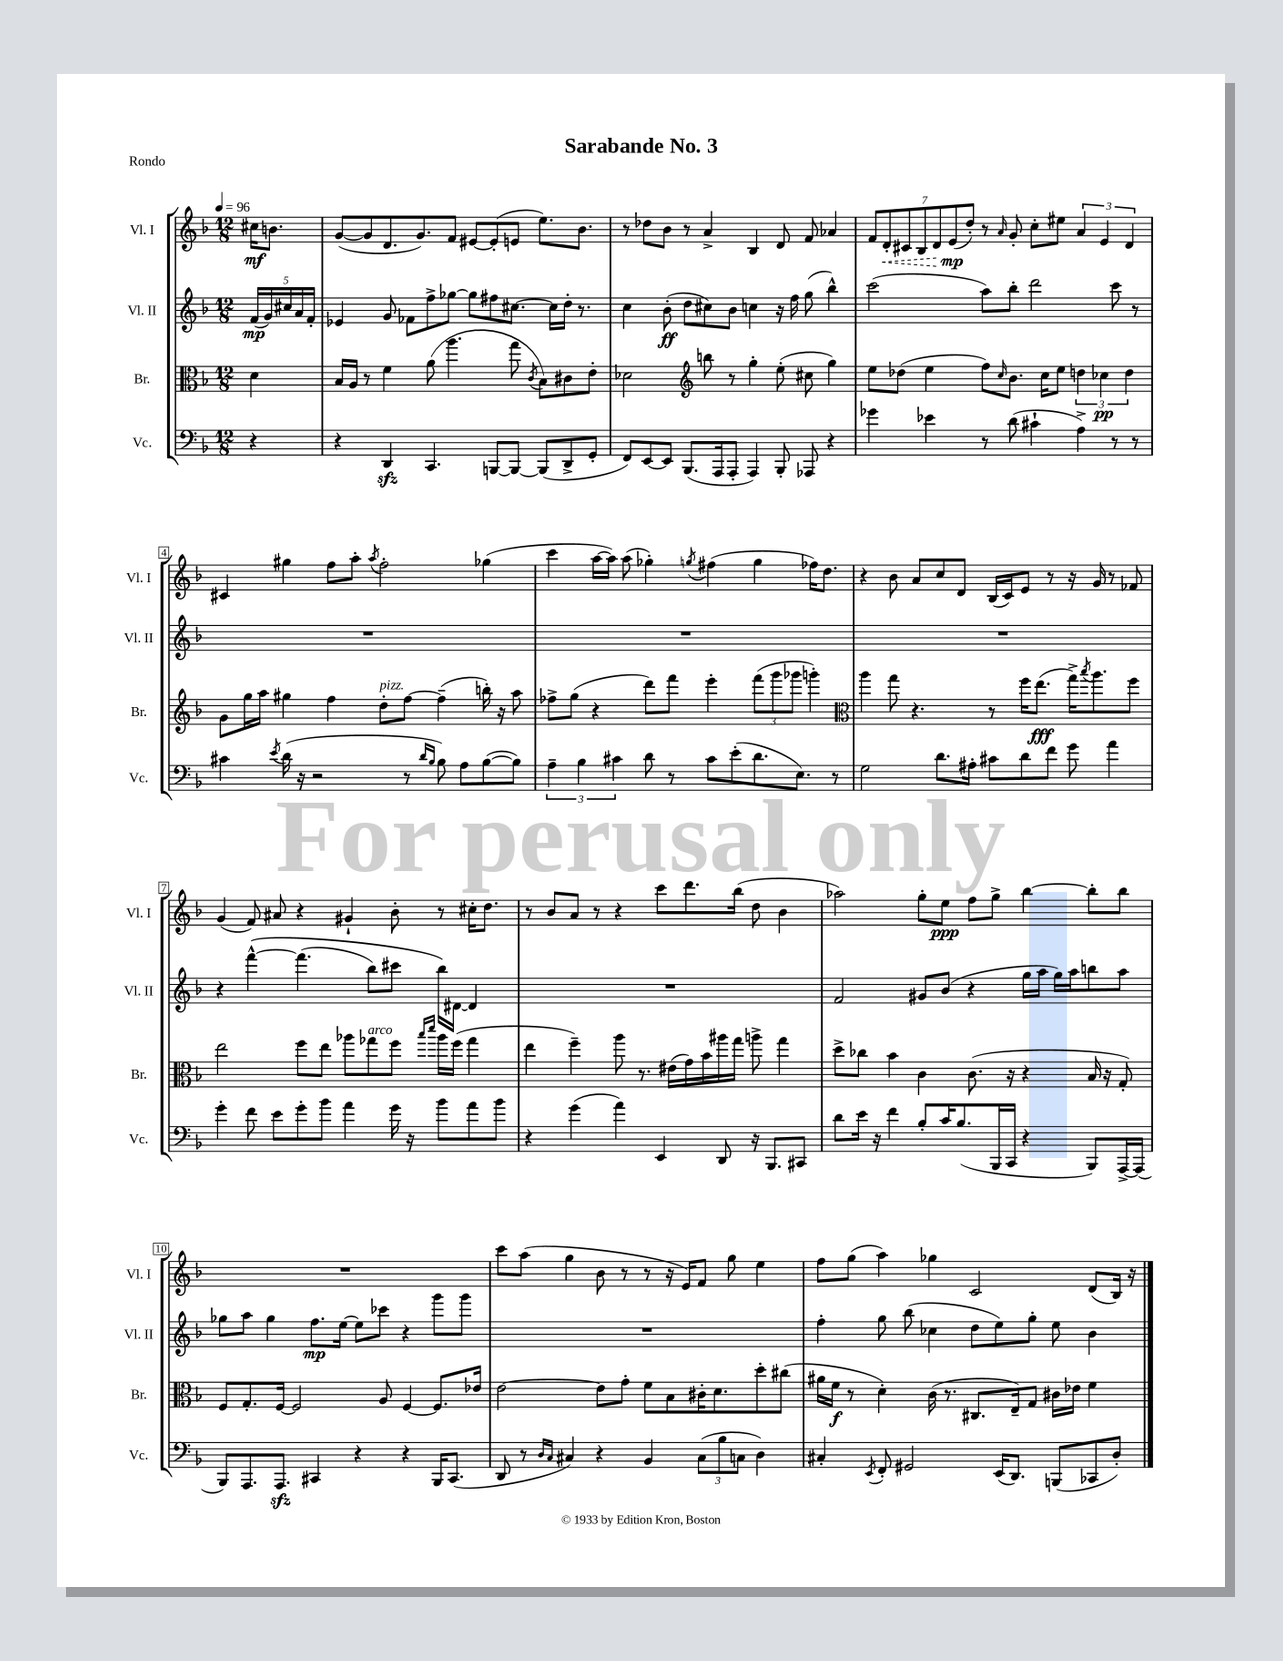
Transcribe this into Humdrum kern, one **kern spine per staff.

**kern	**kern	**kern	**kern
*staff4	*staff3	*staff2	*staff1
*clefF4	*clefC3	*clefG2	*clefG2
*k[b-]	*k[b-]	*k[b-]	*k[b-]
*M12/8	*M12/8	*M12/8	*M12/8
*MM96	*MM96	*MM96	*MM96
4r	4d	(20f	16cc#
.	.	20g)	.
.	.	.	8.b
.	.	20cc#	.
.	.	20a	.
.	.	20f'	.
=	=	=	=
4r	16B-	4e-	([8g
.	16A	.	.
.	8r	.	8g]
4DD	4f	8g	8.d
.	.	8f-	.
.	.	.	8.g)
4.CC	(8a	8ff^	.
.	4.aa	[8gg-	8f
.	.	8gg-]	[8e#
[8BBB	.	8ff#	(8e#']
8BBB_	8gg	[8.cc#	8e
.	8qc	.	.
(8BBB]	8B-)	.	8.ee)
.	.	16cc#]	.
8DD^	8c#	16dd'	.
.	.	8.r	8.b-
8GG'	8e'	.	.
=	=	=	=
8FF)	2d-	4cc	8r
[8EE	.	.	8dd-
8EE]	.	(8b-'	8b-
(8.BBB-	.	8dd	8r
*	*clefG2	*	*
.	8bb	8cc#)	4a^
16AAA	.	.	.
8AAA'	8r	8b-	.
4AAA)	4gg'	4cc	4B-
8BBB-'	(8ee'	16r	8d
.	.	16ff	.
8AAA-	8cc#	(8gg	8f
4r	4gg)	4bb-^^)	4a-
=	=	=	=
4g-	8ee	(2ccc	14f
.	.	.	14d'
.	(8dd-	.	.
.	.	.	14c#
.	.	.	14B-
4e-	4ee	.	.
.	.	.	14d
.	.	.	(14e
.	.	.	14dd')
8r	8ff)	8aa)	8r
.	16qqcc	.	16qqa
(8d	8.b-	8bb-'	8g'
4c#`	.	2ddd	8cc'
.	16cc	.	.
.	8ee	.	8ee#
4A^)	6dd	.	6a
.	6cc-	.	6e
8r	.	8ccc	.
.	6dd	.	6d
8r	.	8r	.
=	=	=	=
4c#	8g	1.r	4c#
.	16gg	.	.
.	16aa	.	.
8qe	.	.	.
(16d	4gg#	.	4gg#
16r	.	.	.
2r	.	.	.
.	4ff	.	8ff
.	.	.	8aa'
.	.	.	8qaa
.	8dd'	.	2ff'
8r	[8ff	.	.
16qqd	.	.	.
16qqB-	.	.	.
8B-)	(4ff~]	.	.
8A	.	.	.
([8B-	16bb')	.	(4gg-
.	16r	.	.
8B-])	8aa	.	.
=	=	=	=
6A~	8ff-^	1.r	4ccc
.	(8gg	.	.
6B-	.	.	.
.	4r	.	[16aa
.	.	.	16aa])
6c#	.	.	.
.	.	.	(8aa
8d	8ddd)	.	4gg-')
8r	8fff	.	.
.	.	.	8qgg
8c#	4eee'	.	(4ff#
(8e'	.	.	.
8.d	(12fff	.	4gg
.	12ggg	.	.
.	12ggg-	.	.
8.E)	.	.	.
.	4ggg')	.	16ff-)
.	.	.	8.dd
8r	.	.	.
=	=	=	=
*	*clefC3	*	*
2G	4aa	1.r	4r
.	8gg	.	8b-
.	4.r	.	8a
8.d	.	.	8cc
.	.	.	8d
16A#'	.	.	.
8c#	8r	.	(16B-
.	.	.	16c)
8d	16ff	.	8e
.	(8.ee	.	.
8f	.	.	8r
8g	16gg^)	.	16r
.	8qbb-	.	.
.	8.aa	.	16g
4a	.	.	8r
.	8ff	.	8f-
=	=	=	=
4g'	2ee	4r	(4g
8f	.	&([4fff^^	8f)
8e	.	.	8a#
8g'	8ff	(4.fff]	4r
8b-	8ee	.	.
4a	8aa-	.	4g#`
.	8gg-	8bb-)	.
16g	8ff	8ccc#	8b-'
16r	.	.	.
.	16qqbb-	.	.
.	16qqddd	.	.
8b-	16aa-	16bb-&)	8r
.	(16ff	[16d#	.
8a	4gg-	4d#]	16cc#'
.	.	.	8.dd
8b-	.	.	.
=	=	=	=
4r	4ee	1.r	8r
.	.	.	8b-
(4g	4ff~)	.	8a
.	.	.	8r
4a)	8aa	.	4r
.	8.r	.	.
4EE	.	.	8ccc
.	(16e#	.	.
.	16g)	.	8.ddd
.	16b-	.	.
8DD	16aa#	.	.
.	16gg	.	(16bb-
16r	8aa^	.	8dd
8.BBB-	.	.	.
.	4gg	.	4b-
8CC#	.	.	.
=	=	=	=
8d	8dd^	2f	2aa-)
16e	8cc-	.	.
16r	.	.	.
4f	4b-	.	.
8B-'	4c	8g#	8gg'
16c	.	(8b-	8ee
(8.B-	.	.	.
.	(8.c	4r	8ff
16BBB-	.	.	8gg^
16CC	16r	.	.
4r	4r	16gg	[4bb-
.	.	16aa	.
.	.	16gg)	.
.	.	16aa	.
8BBB-)	16B-	8bb	8bb-']
.	16r	.	.
[16AAA^	8G')	8aa	8bb-
(16AAA]	.	.	.
=	=	=	=
8BBB-)	8F	8gg-	1.r
8.AAA	8.G'	8aa	.
.	.	4gg-	.
8.AAA	[16F	.	.
.	2F]	.	.
4CC#	.	8.ff	.
.	.	[16ee	.
4r	.	8ee]	.
.	8A	8ccc-	.
4r	[4F	4r	.
16BBB-	8.F]	8ggg	.
(8.CC#	.	.	.
.	.	8ggg	.
.	16e-	.	.
=	=	=	=
8DD	[2e	1.r	8ccc
8r	.	.	(8aa
16qqD	.	.	.
16qqC	.	.	.
4C#)	.	.	4gg
4r	8e]	.	8b-
.	8g'	.	8r
4BB-	8f	.	8r
.	8B-	.	16r
.	.	.	16e)
(12C#	16c#'	.	8f
.	8.d	.	.
12B-	.	.	.
.	.	.	8gg
12C	.	.	.
4D)	8dd'	.	4ee
.	(8cc#	.	.
=	=	=	=
4C#'	16a#	4ff'	8ff
.	16f	.	.
.	8r	.	(8gg
8qEE	.	.	.
8FF'	4d')	8gg	4aa)
2GG#	.	(8bb-	.
.	(16c	4cc-	4gg-
.	8.r	.	.
.	8.C#	8dd	2c
(16EE	.	8ee)	.
8.DD)	16E~)	.	.
.	8G	8gg'	.
(8BBB	16c#	8ee	.
.	16e-	.	.
8CC-	4f	4b-	(8d
8D')	.	.	16B-)
.	.	.	16r
==	==	==	==
*-	*-	*-	*-
